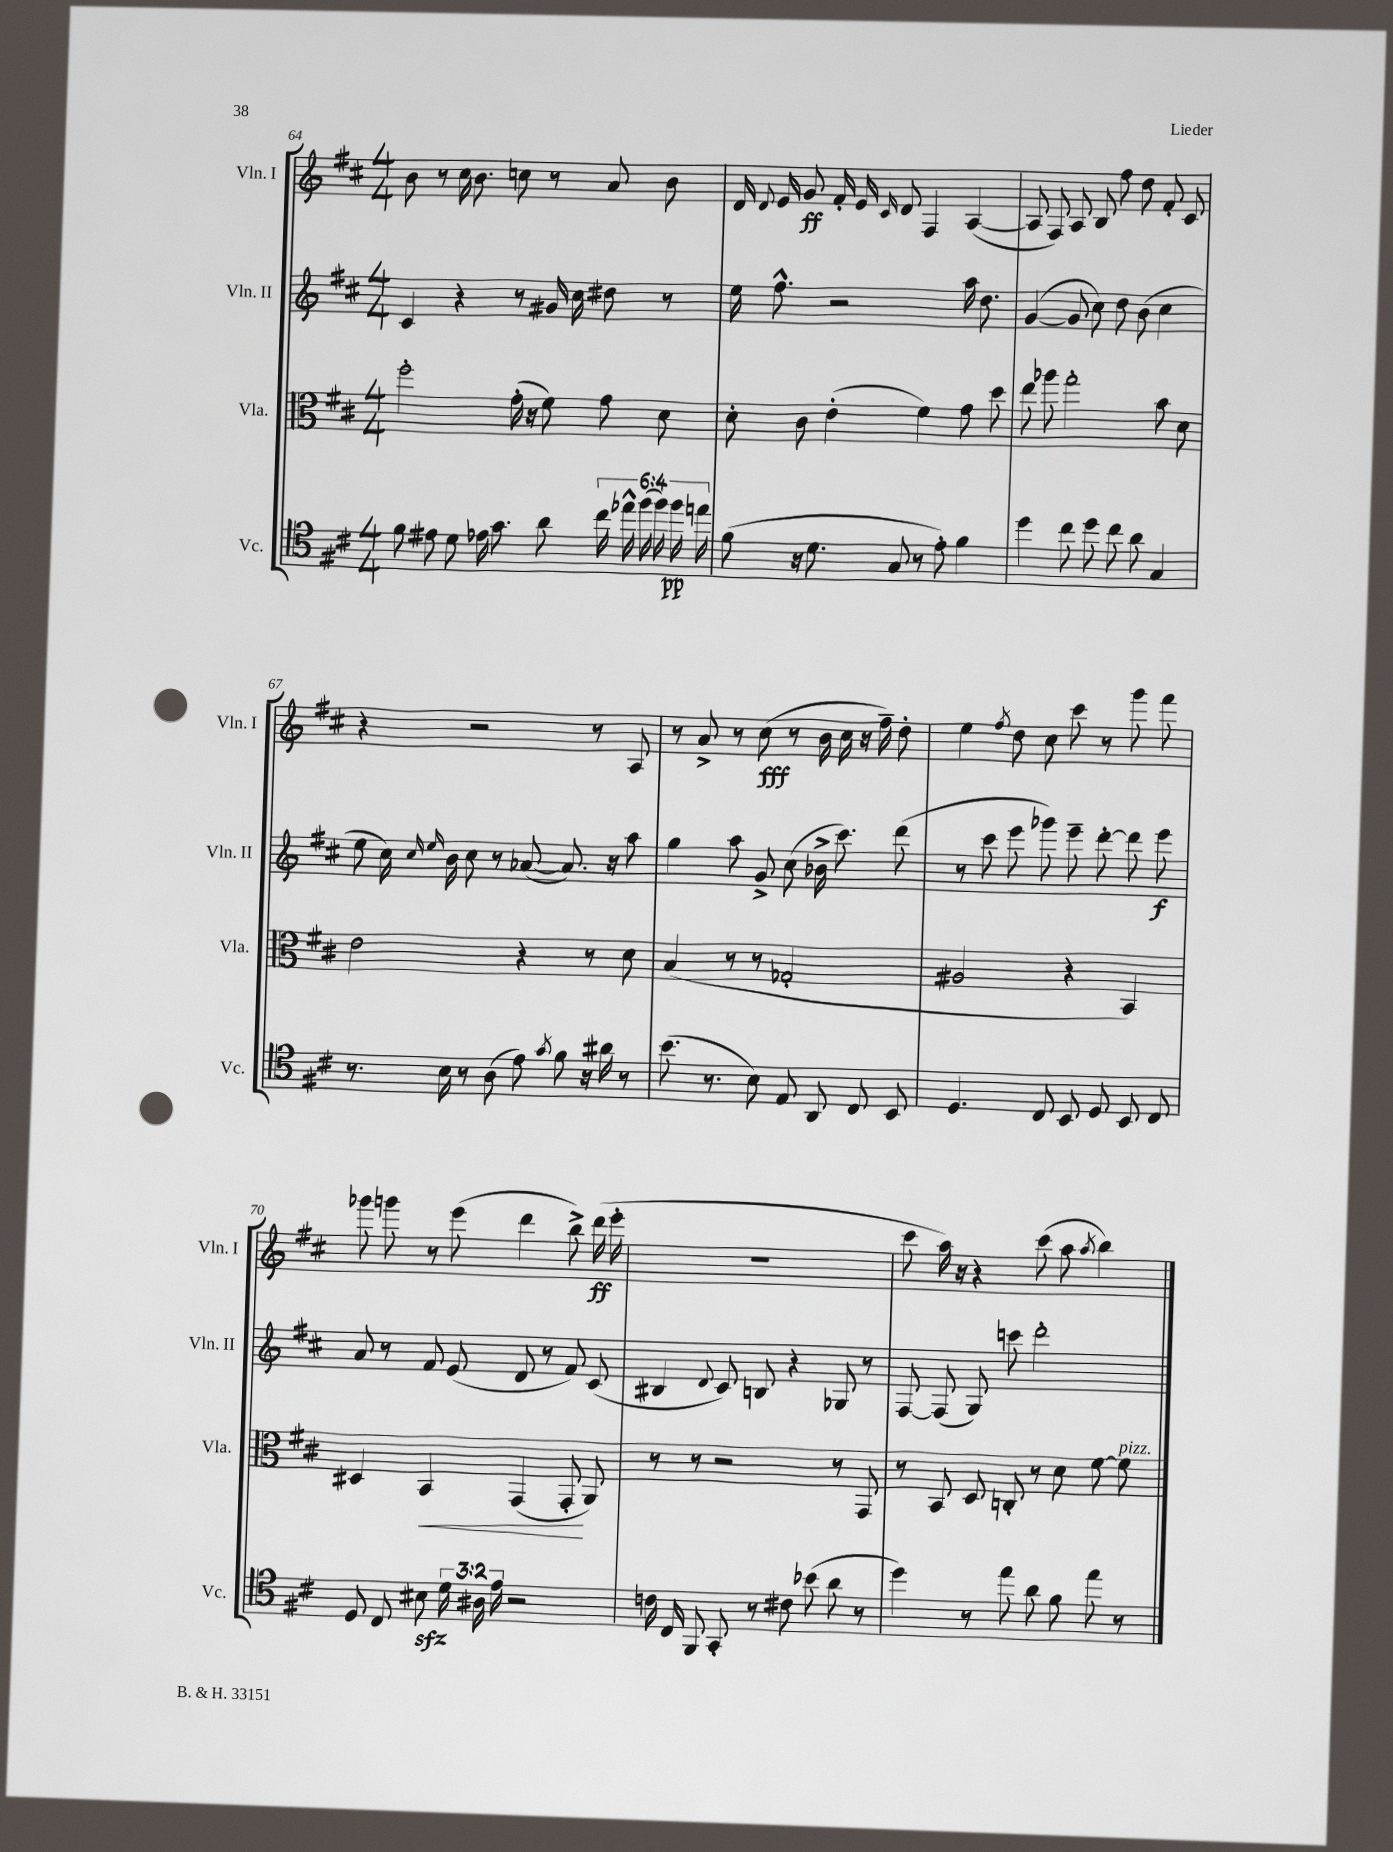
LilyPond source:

<<
\new StaffGroup <<
\new Staff = "s0" \with { instrumentName = "Vln. I" shortInstrumentName = "Vln. I" } {
    \clef treble \key d \major \numericTimeSignature \time 4/4
    \autoBeamOff b'8 r8 cis''16 b'8. c''8 r8 a'8 b'8 |
    d'16 \appoggiatura { d'8 } e'16 g'8\ff fis'16-. e'16 \grace { cis'16 } d'8 fis4 a4~( |
    a8 fis8) a8 b8 fis''8 d''8 fis'8-. cis'8 |
    r4 r2 r8 a8 |
    r8 a'8-> r8 cis''8\fff( r8 b'16 cis''16 r16 fis''16--) d''8-. |
    e''4 \acciaccatura { fis''8 } d''8 cis''8 cis'''8 r8 g'''8 fis'''8 |
    ges'''8 g'''8 r8 e'''8( d'''4 b''8->) d'''16\ff( e'''16-. |
    R1 |
    cis'''8 a''16) r16 r4 cis'''8( a''8 \acciaccatura { a''8 } b''4) \bar "|." |
}
\new Staff = "s1" \with { instrumentName = "Vln. II" shortInstrumentName = "Vln. II" } {
    \clef treble \key d \major \numericTimeSignature \time 4/4
    \autoBeamOff cis'4 r4 r8 gis'16 cis''16 dis''8 r8 |
    e''16 fis''8.-^ r2 a''16 d''8. |
    g'4~( g'8 cis''8) d''8 b'8( cis''4 |
    e''8 cis''16) \grace { cis''16 e''16 } b'16 cis''8 r8 aes'8~( aes'8.) r16 a''8 |
    g''4 a''8 g'8-> cis''8( bes'16-> cis'''8.) d'''8( |
    r8 cis'''8 e'''8 ges'''8) e'''8-- d'''8~-. d'''8 e'''8\f |
    a'8 r8 fis'8 e'8( d'8 r8 fis'8) cis'8( |
    bis4 \appoggiatura { d'8 } cis'8) b8 r4 ges8 r8 |
    fis8~ fis8( g8) c'''8 d'''2-. \bar "|." |
}
\new Staff = "s2" \with { instrumentName = "Vla." shortInstrumentName = "Vla." } {
    \clef alto \key d \major \numericTimeSignature \time 4/4
    \autoBeamOff fis''2-. g'16-.( r16 fis'8) g'8 d'8 |
    d'8-. cis'8 e'4-.( fis'4) g'8 d''8 |
    e''8 aes''8 g''2-. b'8 d'8 |
    e'2 r4 r8 d'8 |
    b4( r8 r8 ges2-. |
    ais2 r4 b,4) |
    dis4 b,4\< g,4( g,8-.\! a,8) |
    r8 r8 r2 r8 g,8 |
    r8 b,8 d8 c8-. r8 d'8 fis'8~ fis'8^\markup { \italic "pizz." } \bar "|." |
}
\new Staff = "s3" \with { instrumentName = "Vc." shortInstrumentName = "Vc." } {
    \clef tenor \key d \major \numericTimeSignature \time 4/4 \override Staff.TupletNumber.text = #tuplet-number::calc-fraction-text
    \autoBeamOff fis'8 eis'8 d'8 ees'16 g'8. a'8 \tuplet 6/4 { cis''16 ees''16-^ fis''16( fis''16) fis''16\pp e''16 } |
    fis'8( r16 d'8. g8 r8 e'8-.) fis'4 |
    d''4 cis''8 d''8 cis''8 a'8 g4 |
    r8. b16 r8 a8( e'8) \acciaccatura { g'8 } fis'8 r16 ais'16 r8 |
    b'8.( r8. b8) e8 a,8 cis8 b,8 |
    d4. cis8 b,8 d8 b,8 cis8 |
    d8 cis8 bis8\sfz \tuplet 3/2 { d'16 ais16 e'16 } r2 |
    c'16 cis16 fis,8 g,8-. r8 cis'8 bes'8( a'8 r8 |
    d''4) r8 e''8 a'8 fis'8 e''8 r8 \bar "|." |
}
>>
>>
\layout { \context { \Score currentBarNumber = #64 } }
